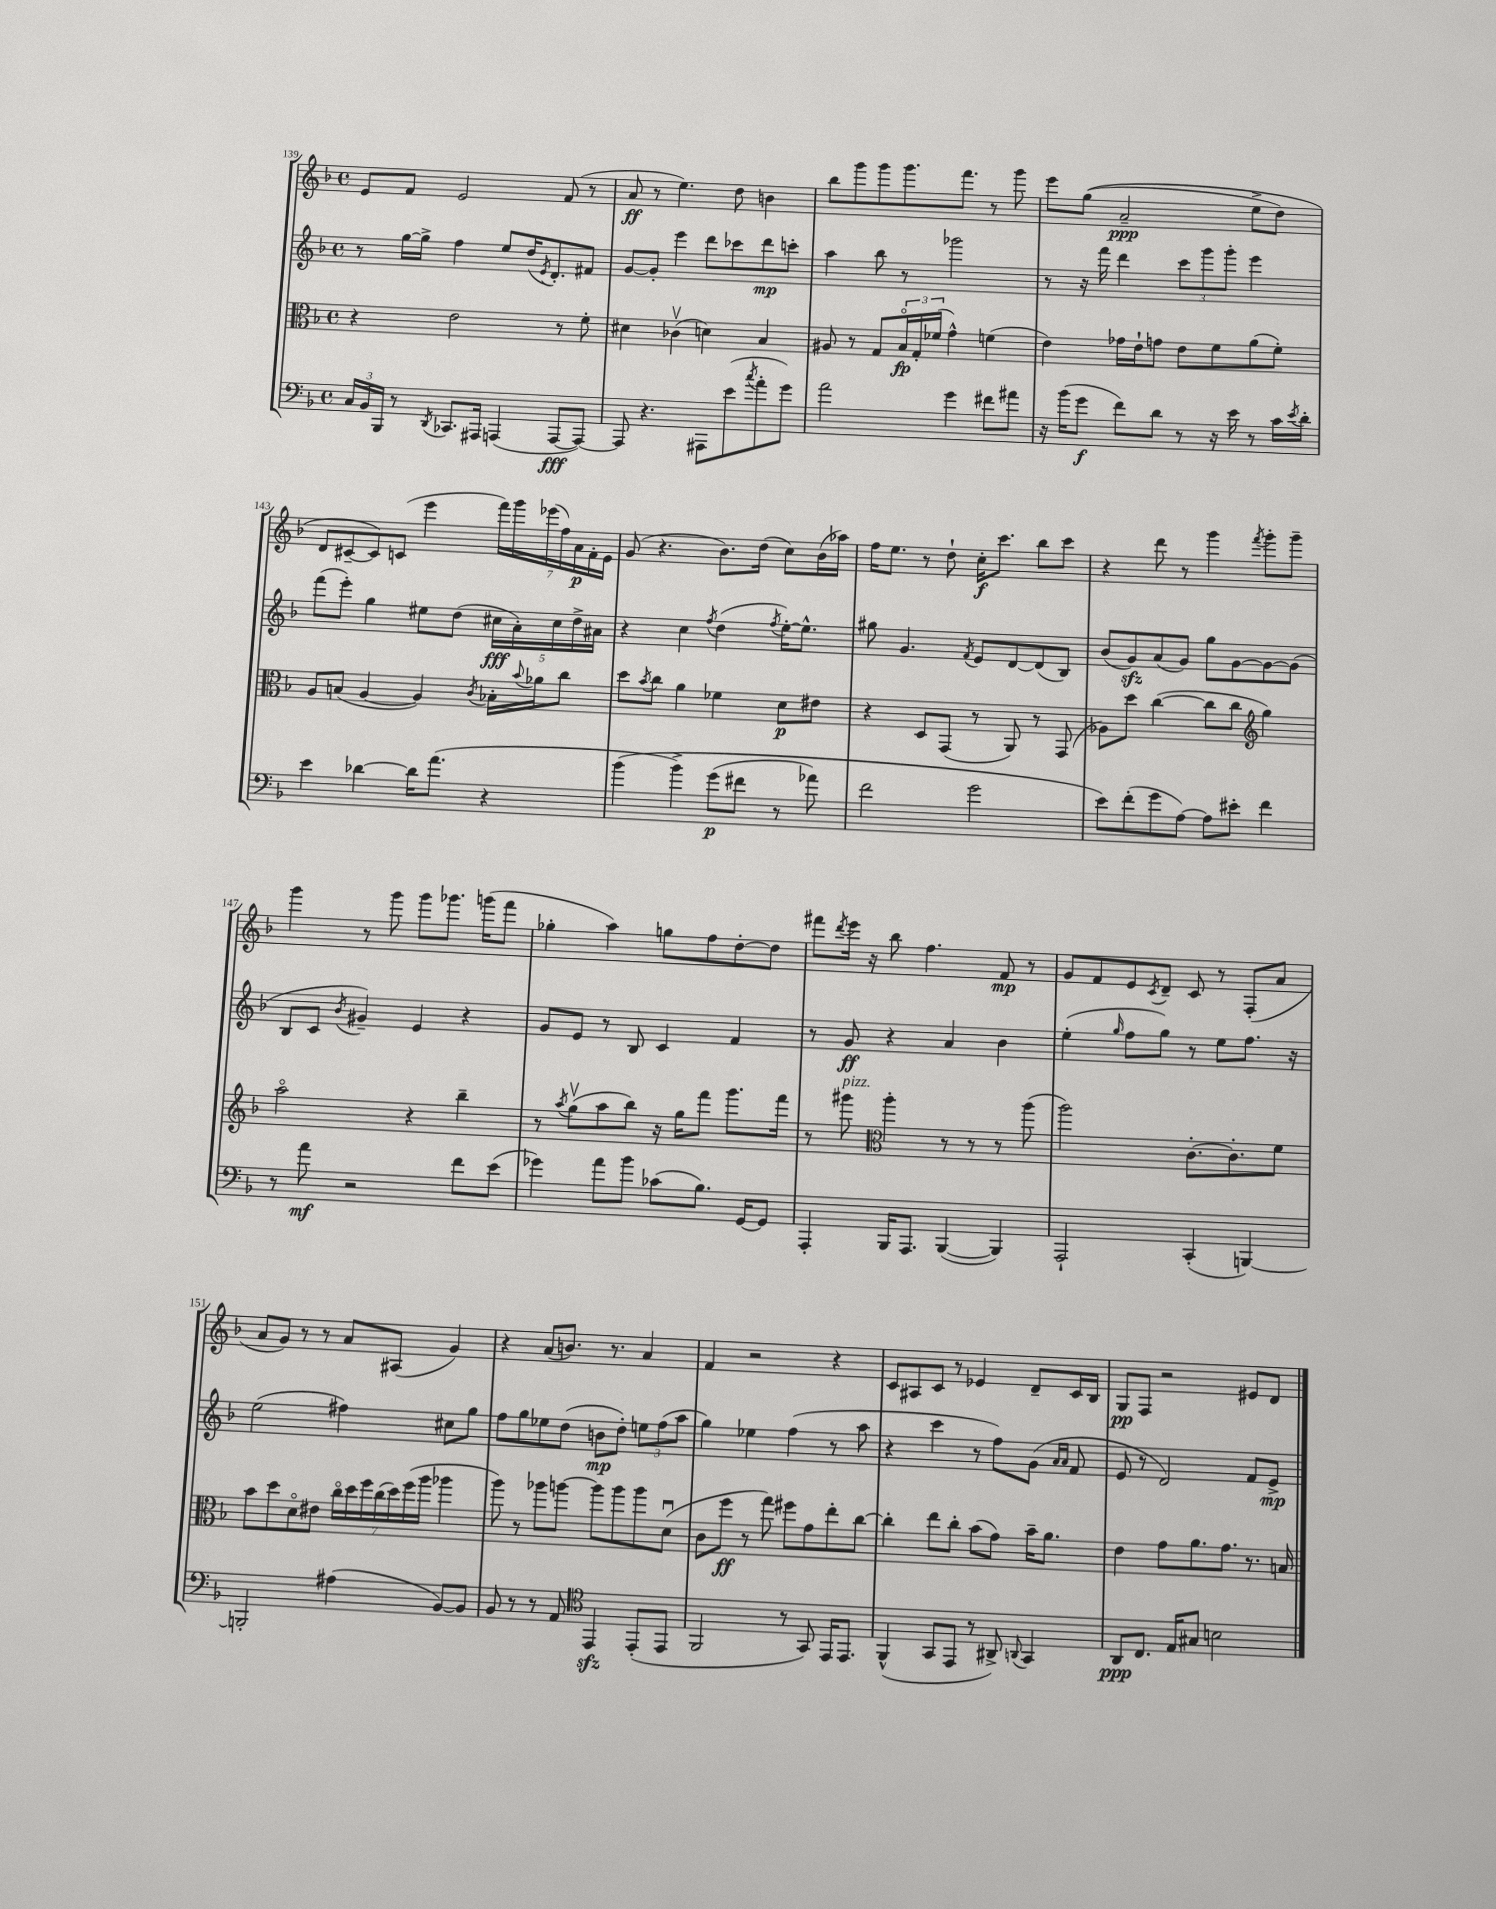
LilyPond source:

<<
\new StaffGroup <<
\new Staff = "s0" {
    \clef treble \key f \major \defaultTimeSignature \time 4/4
    e'8 f'8 e'2 f'8( r8 |
    a'8\ff r8 e''4.) d''8 b'4 |
    bes''8 g'''8 g'''8 g'''8. f'''8. r8 g'''8 |
    e'''8 g''8(\( a'2--\ppp e''8-> d''8) |
    d'8 cis'8~-- cis'8\) c'8( e'''4 \tuplet 7/4 { f'''16) g'''16 ees'''16( f''16) a'16\p f'16-. e'16 } |
    g'8( r4. bes'8.) d''16( c''8) bes'16( aes''16) |
    f''16 e''8. r8 d''8-! c''16-.\f c'''8. bes''8 c'''8 |
    r4 d'''8 r8 g'''4 \acciaccatura { f'''8 } g'''8-. g'''8-- |
    g'''4 r8 g'''8 g'''8 ges'''8. g'''16( f'''8 |
    ges''4-. a''4) g''8 f''8 d''8~-. d''8 |
    fis'''8 \acciaccatura { d'''8 } e'''16 r16 bes''8 f''4. f'8\mp r8 |
    g'8 f'8 e'8 \acciaccatura { c'8 } d'8-- c'8 r8 f8-.( a'8 |
    a'8 g'8) r8 r8 a'8 ais8( g'4) |
    r4 a'8( b'8.) r8. a'4 |
    f'4 r2 r4 |
    c'8 ais8 c'8 r8 ees'4 d'8-- c'16 bes16 |
    g8\pp f8 r2 eis'8 d'8 \bar "|." |
}
\new Staff = "s1" {
    \clef treble \key f \major \defaultTimeSignature \time 4/4
    r8 g''16~ g''16-> f''4 e''8 d''16( \acciaccatura { e'8 } d'8.-.) fis'8 |
    g'8~ g'8-. e'''4 d'''8 ces'''8 d'''8\mp c'''8-. |
    a''4 bes''8 r8 ges'''2 |
    r8 r16 f'''16 d'''4 \tuplet 3/2 { c'''8 g'''8 g'''8-. } e'''4 |
    f'''8( e'''8-.) g''4 eis''8 d''8( \tuplet 5/4 { cis''16\fff a'16-.) cis''16 d''16-> ais'16 } |
    r4 c''4 \acciaccatura { f''8 } d''4( \acciaccatura { f''8 } e''16~-.) e''8.-^ |
    gis''8 g'4. \acciaccatura { f'8 } e'8 d'8~ d'8( bes8) |
    bes'8( g'8\sfz) a'8( g'8) g''8 g'8~ g'8~ g'8( |
    bes8 c'8 \acciaccatura { bes'8 } gis'4--) e'4 r4 |
    g'8 e'8 r8 bes8 c'4 f'4 |
    r8 g'8\ff r4 a'4 bes'4 |
    e''4-.( \grace { g''16 } f''8 g''8) r8 e''8 f''8. r16 |
    e''2( fis''4) cis''8 g''8 |
    f''8 g''8 ees''8 d''8( b'8\mp d''8-.) \tuplet 3/2 { e''8 f''8( a''8 } |
    g''4) ees''4 f''4( r8 a''8 |
    r4 c'''4 r8 f''8) g'8( \grace { a'16 a'16 } f'8 |
    e'8 r8 d'2) f'8 e'8->\mp \bar "|." |
}
\new Staff = "s2" {
    \clef alto \key f \major \defaultTimeSignature \time 4/4
    r4 e'2 r8 f'8-. |
    dis'4 ces'4\upbow( d'4) bes4 |
    ais8 r8 g8 \tuplet 3/2 { bes16\flageolet\fp g16-. fes'16( } g'4-^) f'4( |
    e'4) ges'16 e'16-! g'8 e'8 f'8 a'8( f'8-.) |
    a8 b8( a4~ a4) \acciaccatura { c'8 } bes16-. \appoggiatura { bes'8 } aes'16 c''8 |
    d''8 \acciaccatura { bes'8 } c''8 a'4 fes'4 d'8\p eis'8 |
    r4 d8 g,8( r8 a,8) r8 g,8( |
    aes8) d''8 c''4~( c''8 c''8 \clef treble g''4) |
    a''2\flageolet r4 bes''4-- |
    r8 \acciaccatura { a''8 } g''8\upbow( a''8 bes''8) r16 g''16 f'''8 g'''8. f'''16 |
    r8 gis'''8^\markup { \italic "pizz." } \clef alto a''4-. r8 r8 r8 a''8( |
    a''2) c'8.~-. c'8.-. f'8 |
    bes'8 d''8 d'8\flageolet eis'8 \tuplet 7/4 { c''16\flageolet d''16 f''16 c''16( d''16) f''16( a''16 } aes''4 |
    a''8) r8 aes''8 a''8~ a''8 a''8 a''8 d'8\downbow( |
    c'8 f''8\ff r8 g''8) fis''8 g'8 e''8-. c''8~ |
    c''4-. e''8 c''8-. bes'8( g'8) bes'16-- a'8. |
    e'4 g'8 a'8. g'8. r8. b16 \bar "|." |
}
\new Staff = "s3" {
    \clef bass \key f \major \defaultTimeSignature \time 4/4
    \tuplet 3/2 { c16 bes,16 bes,,16 } r8 \acciaccatura { d,8 } ces,8. ais,,16 a,,4( a,,8~\fff a,,8~) |
    a,,8 r4. ais,,8 e'8( \acciaccatura { c''8 } a'8-. g'8) |
    a'2 g'4 fis'8 ais'8 |
    r16 bes'16( g'8\f f'8) d'8 r8 r16 e'16 r8 c'16 \acciaccatura { e'8 } d'16-. |
    e'4 des'4~ des'16 a'8.( r4 |
    bes'4\( bes'4->) g'8\p( fis'8 r8 aes'8) |
    f'2 g'2 |
    e'8\) f'8-.( g'8 a8~) a8 eis'8-. f'4 |
    r8 a'8\mf r2 f'8 e'8( |
    ges'4) a'8 bes'8 ces'8( bes8.) g,16~ g,8 |
    a,,4-. bes,,16 a,,8. bes,,4~( bes,,4) |
    a,,2-! c,4-.( b,,4~) |
    b,,2-. ais4( bes,8~) bes,8 |
    bes,8 r8 r8 a,8 \clef tenor e,4\sfz e,8-.( e,8 |
    f,2 r8 g,8) e,16 e,8. |
    f,4-^( g,8 e,8 r8 ais,8->) \appoggiatura { a,8 } g,4 |
    a,8\ppp c8. e16 gis8 b2 \bar "|." |
}
>>
>>
\layout { \context { \Score currentBarNumber = #139 } }
